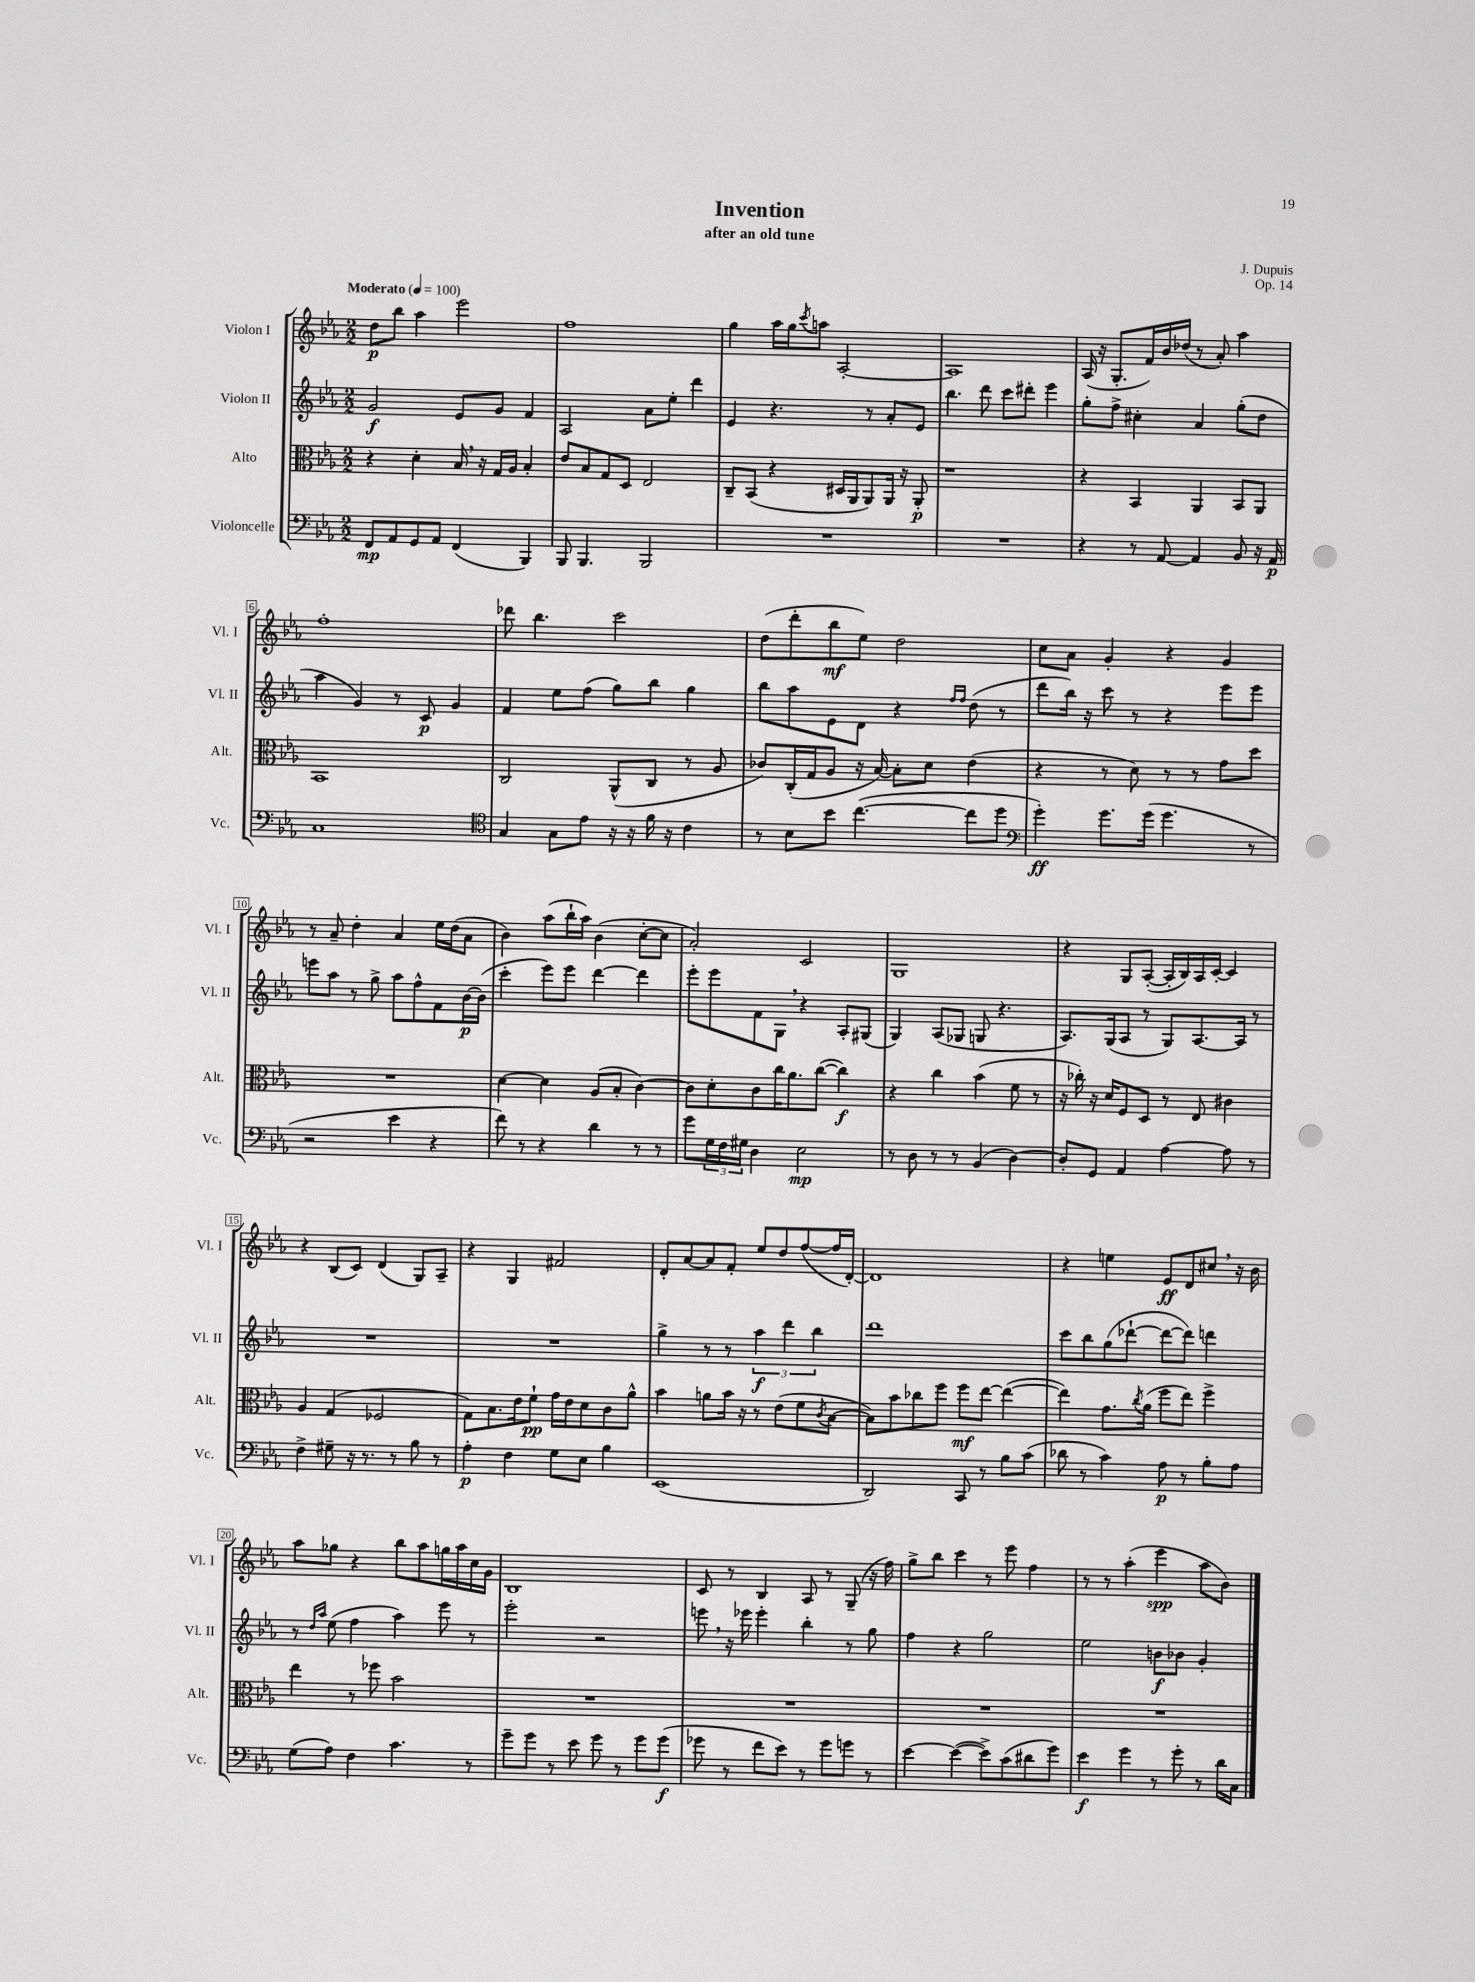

**kern	**kern	**kern	**kern
*staff4	*staff3	*staff2	*staff1
*clefF4	*clefC3	*clefG2	*clefG2
*k[b-e-a-]	*k[b-e-a-]	*k[b-e-a-]	*k[b-e-a-]
*M2/2	*M2/2	*M2/2	*M2/2
*MM100	*MM100	*MM100	*MM100
8FF	4r	2g	8dd
8AA-	.	.	8bb-
8GG	4d'	.	4aa-
8AA-	.	.	.
(4FF	16B-	8e-	2eee-
.	16r	.	.
.	16G	8g	.
.	16A-	.	.
4BBB-)	4B-'	4f	.
=	=	=	=
8BBB-	8e-	2A-	1ff
4.BBB-	8B-	.	.
.	8G	.	.
.	8D	.	.
2BBB-	2E-	8a-	.
.	.	8ee-'	.
.	.	4ddd	.
=	=	=	=
1r	8C~	4e-	4gg
.	(8BB-	.	.
.	4r	4.r	16aa-
.	.	.	16gg
.	.	.	8qccc
.	.	.	8aa
.	16D#	.	[2A-'
.	16AA-	.	.
.	8AA-)	8r	.
.	16AA-	8a-'	.
.	16r	.	.
.	8AA-'	8e-	.
=	=	=	=
1r	1r	4.bb-	1A-]
.	.	8ddd	.
.	.	8ccc	.
.	.	8ddd#'	.
.	.	4eee-	.
=	=	=	=
4r	4r	8gg'	(16A-
.	.	.	16r
.	.	8ff^	8.G'
8r	4BB-	4cc#'	.
.	.	.	16f)
[8AA-	.	.	16b-
.	.	.	(16dd-
4AA-]	4AA-	4a-	8r
.	.	.	8a-')
8BB-	8BB-	(8gg'	4aa-
16r	8AA-	8dd	.
16AA-	.	.	.
=	=	=	=
1C	1BB-	4aa-	1ff'
.	.	4g)	.
.	.	8r	.
.	.	8c	.
.	.	4g	.
=	=	=	=
*clefC4	*	*	*
4G	2C	4f	8ddd-
.	.	.	4.bb-
8G	.	8ee-	.
8e-	.	(8ff	.
16r	(8AA-^^	8gg)	2ccc
16r	.	.	.
16f	8C	8bb-	.
16r	.	.	.
4c	8r	4gg	.
.	8A-	.	.
=	=	=	=
8r	8c-)	8bb-	(8dd
8B-	(16C'	8aa-	8ddd'
.	16G	.	.
8b-	8A-	8e-	8bb-
([4.cc	16r	8d	8ee-)
.	[16B-)	.	.
.	8B-']	4r	2dd
.	8d	.	.
.	.	16qqff	.
.	.	16qqff	.
8cc]	(4e-	(8dd	.
8dd	.	8r	.
=	=	=	=
*clefF4	*	*	*
4g')	4r	8ddd	8cc
.	.	16bb-)	8a-
.	.	16r	.
8.g	8r	8ccc	4g'
.	8d)	8r	.
(16g	.	.	.
4.g	8r	4r	4r
.	8r	.	.
.	8g	8eee-	4g
8r	8dd	8eee-	.
=	=	=	=
2r	1r	8eee	8r
.	.	8aa-	8a-~
.	.	8r	4dd'
.	.	8gg^	.
4e-	.	8aa-	4a-
.	.	8ff^^	.
4r	.	8f	16ee-
.	.	.	(16dd
.	.	[16b-	8a-
.	.	(16b-]	.
=	=	=	=
8f)	[4d	4ccc'	4b-)
8r	.	.	.
4r	4d]	8eee-)	(8aa-
.	.	8eee-	16bb-`
.	.	.	16aa-)
4d	(8A-	[4ddd	(4b-
.	8B-'	.	.
8r	[4c)	4ddd]	[8cc'
8r	.	.	8cc]
=	=	=	=
8g	8c]	8eee-'	2a-')
24G	8d'	8eee-	.
24F	.	.	.
24G#	.	.	.
4D	8c	8f	.
.	16cc	8G	.
.	8.a-	.	.
2E-	.	4r	2c
.	([8cc	.	.
.	4cc])	8A-'	.
.	.	(8G#	.
=	=	=	=
8r	4r	4G)	1G
8D	.	.	.
8r	4cc	(8A-	.
8r	.	8G-	.
(4BB-	(4b-	8G	.
.	.	4.r	.
[4D)	8f	.	.
.	8r	.	.
=	=	=	=
8D']	16r	8.A-)	4r
.	16cc-')	.	.
8GG	16r	.	.
.	16d	(16G	.
4AA-	8F	8A-	8G
.	8D	8r	([8A-'
[4A-	8r	8G)	16A-']
.	.	.	16B-)
.	8E-	[8.A-	16A-
.	.	.	[16c'
8A-]	4c#	.	4c]
.	.	16A-]	.
8r	.	8r	.
=	=	=	=
4F^	4A-	1r	4r
8G#~	(4G	.	(8B-
16r	.	.	8c)
8.r	.	.	.
.	2F-	.	(4d
8r	.	.	.
8B-	.	.	8G)
8r	.	.	8A-~
=	=	=	=
4A-'	8G)	1r	4r
.	8.B-	.	.
4F	.	.	4G
.	16e-	.	.
.	8f`	.	.
8G	16g	.	2f#
.	16e-	.	.
8E-	8d	.	.
4B-	8c	.	.
.	8a-^^	.	.
=	=	=	=
(1EE-	4b-	4gg^	8d'
.	.	.	[8a-
.	8a	8r	8a-]
.	16b-	8r	8f'
.	16r	.	.
.	8r	6aa-	8ee-
.	(8e-	.	8dd
.	.	6ddd	.
.	8f	.	([8ff
.	.	6bb-	.
.	8qc	.	.
.	[8B-	.	16ff]
.	.	.	[16d')
=	=	=	=
2DD)	8B-])	1ddd	1d]
.	8b-	.	.
.	8cc-	.	.
.	8ff	.	.
8CC	8ff	.	.
8r	[8ee-	.	.
8B-	(4ee-_	.	.
(8c	.	.	.
=	=	=	=
8d-	4ee-])	8ccc	4r
8r	.	8bb-	.
4c)	8.g	(8gg	4ee
.	.	[8ddd-`	.
.	8qcc	.	.
.	(16a-	.	.
8A-	8ff	8ddd-_	8e-
8r	8ee-)	8ddd-])	8d
8B-'	4ff^	4ddd	8cc#
8A-	.	.	16r
.	.	.	16b-
=	=	=	=
(8G	4ee-	8r	8aa-
.	.	16qqdd	.
.	.	16qqaa-	.
8A-)	.	(8ee-	8gg-
4F	8r	4ff	4r
.	8ff-	.	.
4.c	2b-	4aa-)	8bb-
.	.	.	8aa-
.	.	8eee-	16gg
.	.	.	16aa-
8r	.	8r	16cc
.	.	.	16g
=	=	=	=
8g~	1r	2eee-'	1B-
8g	.	.	.
8r	.	.	.
8e-	.	.	.
8g	.	2r	.
8r	.	.	.
8g	.	.	.
(8g	.	.	.
=	=	=	=
8g-	1r	8eee	8c
8r	.	16r	8r
.	.	16eee-	.
8f	.	4eee-'	4B-
8e-)	.	.	.
8r	.	4bb-'	8A-
8g-	.	.	8r
8g	.	8r	(8G~
8r	.	8gg	16r
.	.	.	16ff)
=	=	=	=
[4e-	1r	4ff	8gg^
.	.	.	8bb-
(4e-_	.	4r	4ccc
8e-^])	.	2gg	8r
(8c	.	.	8eee-
8d#	.	.	4ff
8g)	.	.	.
=	=	=	=
4e-	1r	2ee-	8r
.	.	.	8r
4g	.	.	(4aa-'
8r	.	8b	4eee-
8g'	.	8b-	.
8r	.	4g'	8aa-
16d	.	.	8b-)
16C	.	.	.
==	==	==	==
*-	*-	*-	*-
